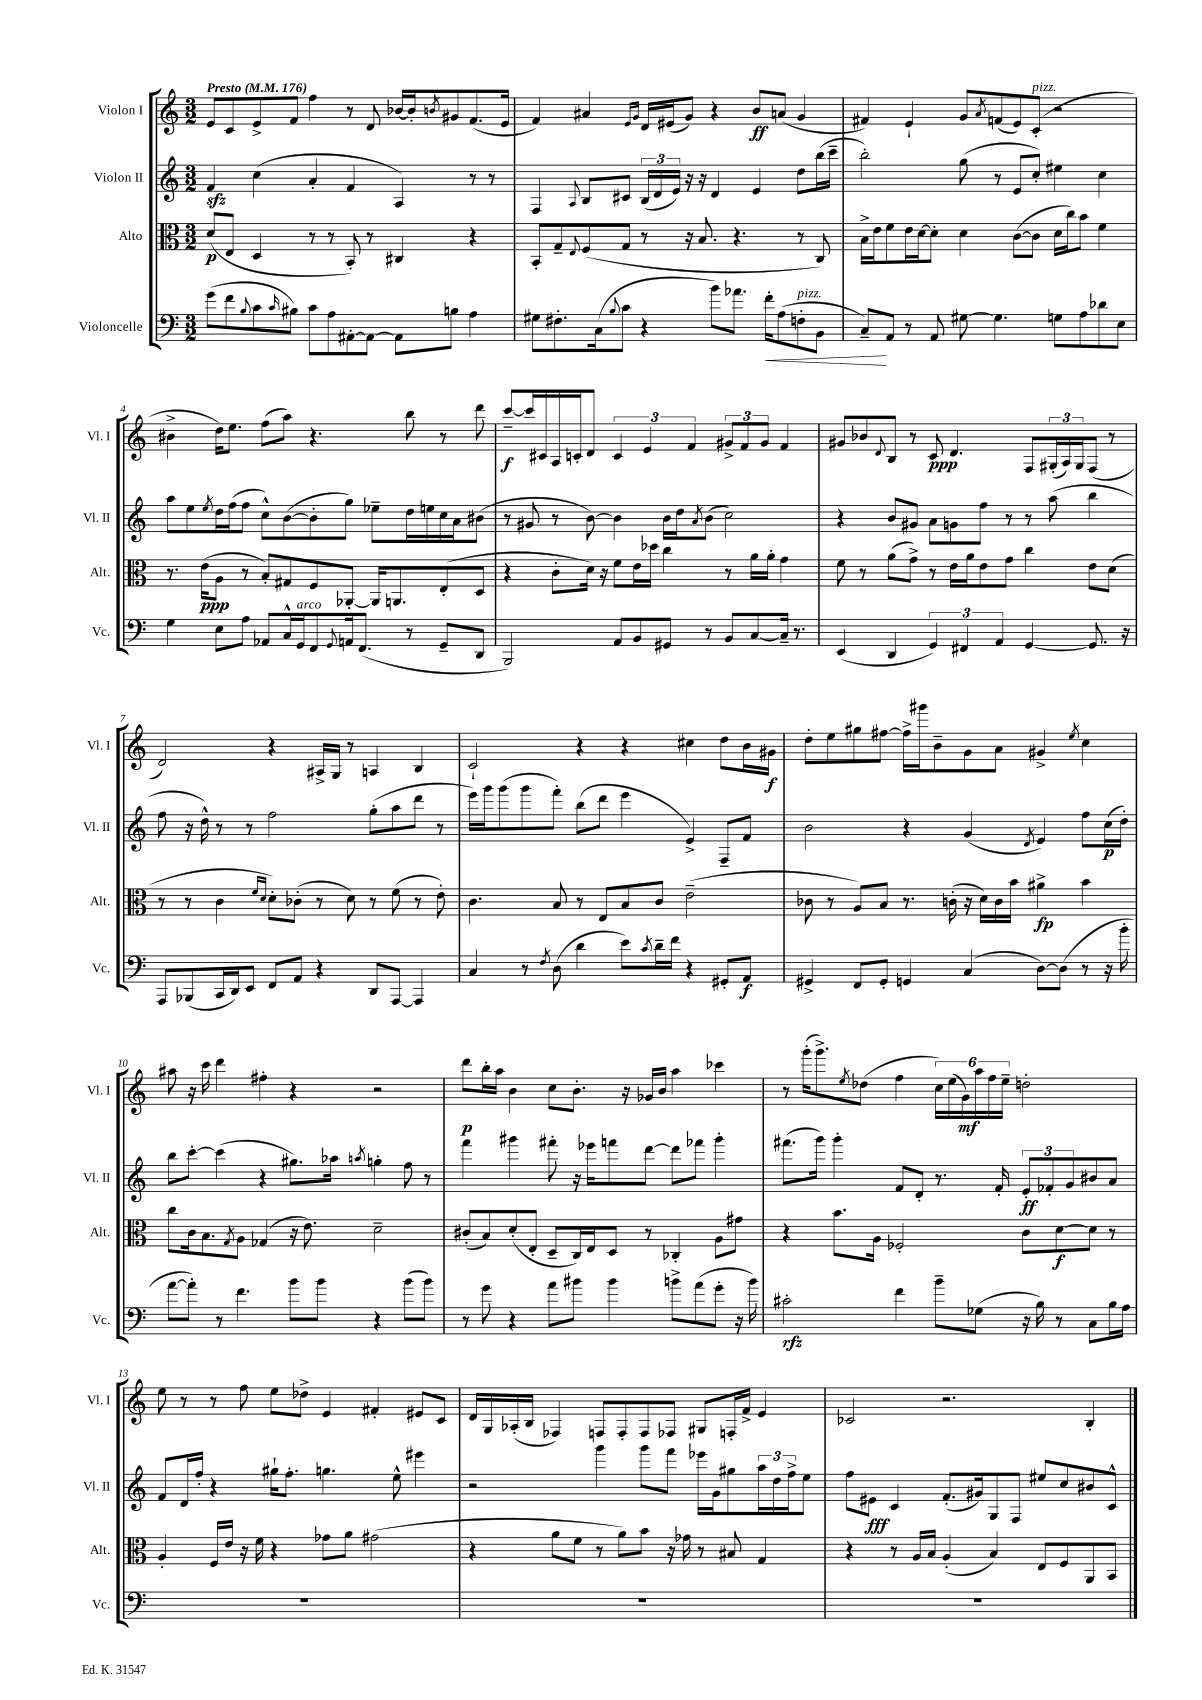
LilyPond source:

<<
\new StaffGroup <<
\new Staff = "s0" \with { instrumentName = "Violon I" shortInstrumentName = "Vl. I" } {
    \clef treble \key c \major \numericTimeSignature \time 3/2 \tempo "Presto" 4 = 176
    e'8 c'8 e'8-> f'8 f''4 r8 d'8 bes'16~ bes'16-. \acciaccatura { b'8 } gis'8 f'8.( e'16 |
    f'4) ais'4 \grace { e'16 g'16 } d'16 eis'16( g'8) r4 b'8\ff a'8( g'4 |
    fis'4) e'4-! g'8 \acciaccatura { a'8 } f'8( e'8) c'8-.^\markup { \italic "pizz." }( r2 |
    bis'4-> d''16) e''8. f''8( a''8) r4. b''8 r8 d'''8 |
    c'''8~--\f c'''16 cis'16 a16 c'16-. d'8 \tuplet 3/2 { c'4 e'4 f'4 } \tuplet 3/2 { gis'8-> f'8 gis'8 } f'4 |
    gis'8 bes'8 \appoggiatura { d'8 } b8 r8 c'8\ppp d'4. f8 \tuplet 3/2 { gis16-.( a16) gis16 } f8( r8 |
    d'2) r4 ais16-> g16 r8 a4 b4 |
    c'2-! r4 r4 cis''4 d''8 b'16 gis'16\f |
    d''8-. e''8 gis''8 fis''8~ fis''16-> gis'''16 b'8-- g'8 a'8 gis'4-> \acciaccatura { e''8 } c''4 |
    ais''8 r16 c'''16 d'''4 fis''4-. r4 r2 |
    d'''8\p b''16-. a''16 b'4 c''8 b'8.-. r16 ges'16 b'16 a''4 ces'''4 |
    r8 g'''16-.( g'''8.->) \acciaccatura { e''8 } des''8( f''4 \tuplet 6/4 { c''16) e''16( g'16\mf) a''16 f''16 e''16-- } d''2-. |
    e''8 r8 r8 f''8 e''8 des''8-> e'4 fis'4-. eis'8 c'8 |
    d'16 g16 aes16-.( b16 fes4) f8 f8-. f8 fes8 gis8 f16-. f'16-> e'4 |
    ces'2 r2. b4-. \bar "|." |
}
\new Staff = "s1" \with { instrumentName = "Violon II" shortInstrumentName = "Vl. II" } {
    \clef treble \key c \major \numericTimeSignature \time 3/2
    f'4\sfz c''4( a'4-. f'4 a4) r8 r8 |
    f4 \appoggiatura { a8 } b8 cis'8 \tuplet 3/2 { b16( d'16 e'16) } r16 r16 d'4 e'4 d''8 b''16( c'''16-- |
    b''2-.) g''8( r8 e'8 c''8-.) eis''4 c''4 |
    a''8 e''8 \acciaccatura { e''8 } d''16 f''16( f''8 c''8-^) b'8~( b'8-. g''8) ees''8-- d''16 e''16 c''16 a'16 bis'8( |
    r8 gis'8 r8 b'8~) b'4 b'16 d''16 \acciaccatura { a'8 } b'8( c''2) |
    r4 b'8 gis'8 a'8 g'8 f''8 r8 r8 a''8( b''4 |
    f''8 r16 d''16-^) r8 r8 f''2 g''8-.( a''8 d'''8 r8 |
    e'''16) g'''16 g'''8( g'''8 f'''8-.) b''8( d'''8 e'''4 e'4->) f8-- f'8 |
    b'2 r4 g'4( \acciaccatura { d'8 } e'4) f''8 c''16\p( d''16-.) |
    b''8 c'''8~-. c'''4( r4 gis''8.) aes''16 \acciaccatura { a''8 } g''4-. f''8 r8 |
    f'''4 gis'''4 fis'''8-. r16 ees'''16 f'''8 d'''8~ d'''8 fes'''8 gis'''4-. |
    fis'''8.( g'''16) g'''4-. f'8 d'8-. r8. f'16-. \tuplet 3/2 { e'8-.\ff fes'8-. g'8 } bis'8 a'8 |
    f'8 d'16 f''16-. r4 gis''16-! f''8.-. g''4. e''8-^ eis'''4 |
    r2 g'''4 g'''8 f'''8 ees'''16 g'16 gis''8 \tuplet 3/2 { a''16 d''16 f''16-> } e''8 |
    f''8 eis'8\fff c'4 f'8.-.( gis'16) g8 f8 eis''8 c''8 bis'8 c'8-^ \bar "|." |
}
\new Staff = "s2" \with { instrumentName = "Alto" shortInstrumentName = "Alt." } {
    \clef alto \key c \major \numericTimeSignature \time 3/2
    d'8\p( e8 d4 r8 r8 b,8-.) r8 cis4 r4 |
    b,8-. g8-- \appoggiatura { e8 } f8( g8 r8 r16 b8. r4. r8 c8) |
    b16-> e'16 f'8 e'16 d'16~ d'8-. d'4 c'8~( c'8 d'16 c''16) b'8 f'4 |
    r8. e'16\ppp( a8 r8 b8-.) gis8 f8 aes,8~-. aes,16 a,8. e8-.( d8 |
    r4 c'8-. d'16) r16 f'8 e'16 des''16 c''4 r8 a'16 a'16-. g'4 |
    f'8 r8 a'8( g'8->) r8 e'16 a'16 e'8 g'8 c''4 e'8 d'8( |
    r8 r8 c'4 \grace { f'16 d'16 } d'8-.) ces'8-.( r8 d'8) r8 f'8( r8 e'8-.) |
    c'4. b8 r8 e8 b8 c'8 e'2--( |
    ces'8 r8 a8) b8 r8. c'16-.( r16 d'16) c'16 b'16 ais'4->\fp b'4 |
    c''8 c'16 b8. \acciaccatura { g8 } a8 ges4( r16 e'8.) d'2-- |
    cis'8-.( b8) d'8-.( e8-. d8-- c16) e16 d8 r8 ces4-. a8 gis'8 |
    r4 b'8. a16 fes2-. c'8 d'8~\f d'8 r8 |
    a4-. f16 e'16 r16 f'16 r4 ges'8 a'8 gis'2( |
    r4 a'8 f'8 r8 a'8) b'8 r16 ges'16 r8 bis8 g4 |
    r4 r8 a16 b16 a4-.( b4) e8 f8 a,8 b,8 \bar "|." |
}
\new Staff = "s3" \with { instrumentName = "Violoncelle" shortInstrumentName = "Vc." } {
    \clef bass \key c \major \numericTimeSignature \time 3/2
    g'8( f'8 \appoggiatura { b8 } c'8 \grace { c'16 } bis8) c'8 a8 ais,8~-. ais,8~ ais,8 b8 a4 |
    gis8 fis8.-. c16( \appoggiatura { b8 } c'8 r4 b'8) aes'8. f'16-.\< a8( f8-.^\markup { \italic "pizz." } b,8 |
    c8--\!) a,8 r8 a,8 gis8~ gis4. g8 a8 des'8 e8 |
    g4 e8 a8 aes,8 c16-^ g,16^\markup { \italic "arco" } f,8 \appoggiatura { g,8 } a,16 f,8.( r8 g,8-- d,8 |
    b,,2) a,8 b,8 gis,8 r8 b,8 c8~ c16-- r8. |
    e,4( d,4 \tuplet 3/2 { g,4) fis,4 a,4 } g,4~ g,8. r16 |
    a,,8 bes,,8( c,16 d,16) e,8 f,8 a,8 r4 d,8 a,,8~ a,,4 |
    c4 r8 \acciaccatura { f8 } d8( d'4 e'8) \acciaccatura { c'8 } d'16-- f'16 r4 gis,8-. a,8\f |
    gis,4-> f,8 gis,8-. g,4 c4( d8~) d8( r8 r16 b'16-. |
    a'8~ a'8-.) r8 f'4. b'8 b'8 r4 b'8( b'8) |
    r8 g'8 r4 a'8 bis'8 bis'4 b'8-> a'8( g'8-. r16 b'16) |
    cis'2-.\rfz f'4 b'8-- ges8( r16 b16) r8 c8 b16 a16 |
    R1. |
    R1. |
    R1. \bar "|." |
}
>>
>>
